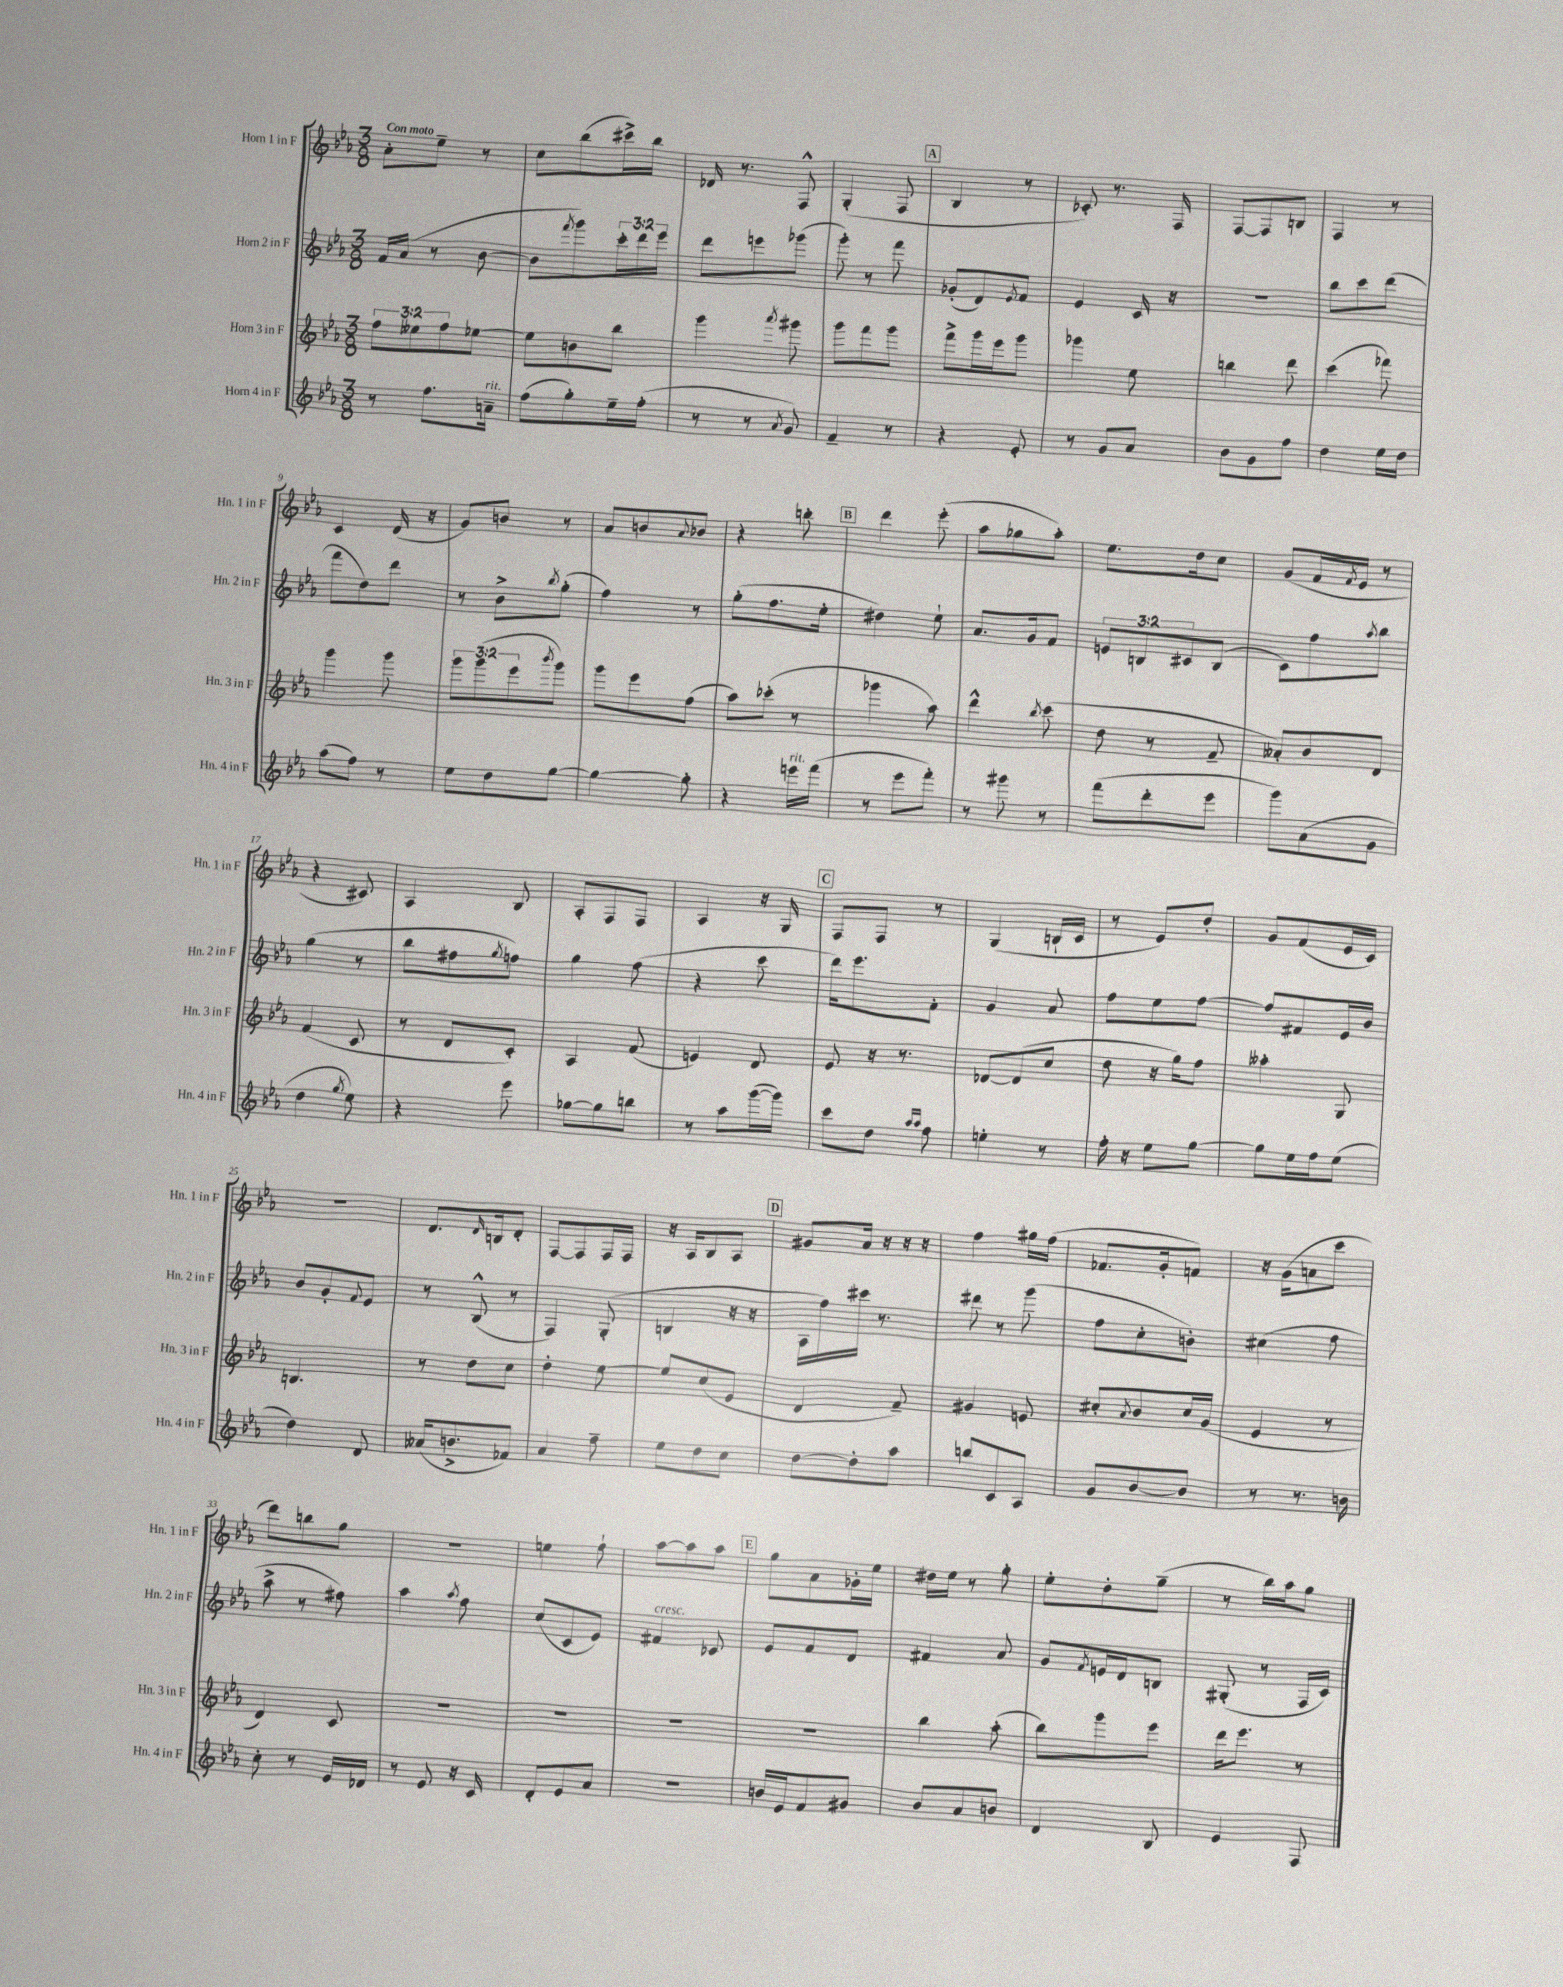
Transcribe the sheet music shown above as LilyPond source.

<<
\new StaffGroup <<
\new Staff = "s0" \with { instrumentName = "Horn 1 in F" shortInstrumentName = "Hn. 1 in F" } {
    \clef treble \key ees \major \numericTimeSignature \time 3/8 \tempo "Con moto"
    aes'8-. ees''8-- r8 |
    c''8 bes''8( cis'''16->) bes''16 |
    des'16 r8. f8-^ |
    g4-.( f8 |
    \mark \markup { \box "A" } bes4 r8 |
    ces'8-.) r8. f16 |
    f8~ f8 b8 |
    f4 r8 |
    c'4 d'16( r16 |
    g'8) b'8 r8 |
    aes'8 b'8 \appoggiatura { aes'8 } bes'8 |
    r4 b''8-. |
    \mark \markup { \box "B" } d'''4 ees'''8-.( |
    aes''8 ges''8 aes''8-.) |
    ees''8. d''16 c''8 |
    g'8( f'16 \acciaccatura { f'8 } ees'16 r8 |
    r4 cis'8) |
    aes4 bes8 |
    aes8-. f8 f8 |
    aes4 r16 g16 |
    \mark \markup { \box "C" } f8 f8 r8 |
    g4( b16-! c'16 |
    r8 ees'8) d''8-. |
    g'8 f'8( ees'16 c'16) |
    R4. |
    d'8. \grace { d'16 } b16 d'8-. |
    f8~ f8 f16 f16 |
    r16 aes16 bes8 aes8 |
    \mark \markup { \box "D" } gis'8 aes'16 r16 r16 r16 |
    f''4 gis''16 f''16( |
    fes'8. g'16-. f'8) |
    r16 g'16( a'8 c'''8 |
    d'''8) b''8 g''8 |
    R4. |
    e''4 f''8-! |
    aes''8~ aes''8 aes''8 |
    \mark \markup { \box "E" } g''8 aes'8 ges'16-. ees''16 |
    dis''16 ees''16 r8 g''8-. |
    ees''8-. d''8-. g''8--( |
    r8 bes''16) aes''16 g''8 \bar "|." |
}
\new Staff = "s1" \with { instrumentName = "Horn 2 in F" shortInstrumentName = "Hn. 2 in F" } {
    \clef treble \key ees \major \numericTimeSignature \time 3/8 \override Staff.TupletNumber.text = #tuplet-number::calc-fraction-text
    f'16 aes'16( r8 bes'8~ |
    bes'8 \acciaccatura { f'''8 } g'''8) \tuplet 3/2 { c'''16-. d'''16 ees'''16 } |
    d'''8 e'''8 ges'''8( |
    g'''8-.) r8 f'''8 |
    \mark \markup { \box "A" } ges'8-.( d'8) \acciaccatura { ees'8 } f'8 |
    ees'4 c'16 r16 |
    R4. |
    bes''8 c'''8 d'''8( |
    f'''8 d''8) d'''8 |
    r8 bes'8-> \acciaccatura { bes''8 } g''8-.( |
    f''4) r8 |
    g''8-.( f''8. ees''16-. |
    \mark \markup { \box "B" } dis''4) ees''8-! |
    aes'8. g'16 f'8 |
    \tuplet 3/2 { e'8 b8 cis'8 } b8( |
    c'8) f''8 \acciaccatura { aes''8 } bes''8 |
    g''4( r8 |
    bes''8 fis''8 \acciaccatura { g''8 } f''8) |
    g''4 f''8( |
    r4 c'''8 |
    \mark \markup { \box "C" } d'''16) ees'''8. f'8-. |
    g'4 aes'8 |
    f''8 ees''8 f''8~ |
    f''8 fis'8 ees'16 bes'16 |
    bes'8 g'8-. \appoggiatura { f'8 } ees'8 |
    r8 bes8-^( r8 |
    f4) g8-.( |
    b4 r16 r16 |
    \mark \markup { \box "D" } aes16 f''16) cis'''16 r8. |
    dis'''8 r8 g'''8( |
    f''8 c''8-. b'8-.) |
    cis''4( f''8 |
    aes''8-> r8 fis''8) |
    aes''4 \acciaccatura { aes''8 } f''8 |
    c''8( c'8 ees'8) |
    fis'4^\markup { \italic "cresc." } ces'8 |
    \mark \markup { \box "E" } ees'8 f'8 d'8 |
    fis'4 aes'8 |
    g'8 \acciaccatura { f'8 } e'16 d'16 b8 |
    gis8-.( r8 f16 c'16) \bar "|." |
}
\new Staff = "s2" \with { instrumentName = "Horn 3 in F" shortInstrumentName = "Hn. 3 in F" } {
    \clef treble \key ees \major \numericTimeSignature \time 3/8 \override Staff.TupletNumber.text = #tuplet-number::calc-fraction-text
    \tuplet 3/2 { f''8 eeses''8 f''8 } ees''8~ |
    ees''8 b'8 bes''8 |
    g'''4 \acciaccatura { aes'''8 } gis'''8 |
    g'''8 f'''8 g'''8 |
    \mark \markup { \box "A" } f'''8-> g'''16 ees'''16 g'''8 |
    ges'''4 ees''8 |
    b''4 d'''8 |
    c'''4( fes'''8) |
    g'''4 g'''8 |
    \tuplet 3/2 { g'''8 g'''8( ees'''8 } \acciaccatura { bes'''8 } g'''8) |
    g'''8 ees'''8 f''8( |
    aes''8) ces'''8-.( r8 |
    \mark \markup { \box "B" } ges'''4 aes''8) |
    d'''4-^ \acciaccatura { bes''8 } c'''8( |
    d''8 r8 f'8-- |
    aeses'8-.) bes'8 d'8 |
    f'4( c'8 |
    r8 d'8 c'8-.) |
    aes4 f'8( |
    e'4) d'8 |
    \mark \markup { \box "C" } ees'8 r16 r8. |
    des'8~ des'8( c''8 |
    d''8 r16 g''16) f''8 |
    aeses''4-. g8 |
    b4. |
    r8 d''8 c''8 |
    d''4-. ees''8~ |
    ees''8 c''8( ees'8 |
    \mark \markup { \box "D" } d'4 f'8--) |
    gis'4 e'8 |
    cis''8-. \acciaccatura { aes'8 } bes'8 cis''16 g'16( |
    ees'4 r8 |
    d'4) c'8 |
    R4. |
    R4. |
    R4. |
    \mark \markup { \box "E" } R4. |
    bes''4 aes''8-.( |
    bes''8) g'''8 ees'''8 |
    d'''16 ees'''8. r8 \bar "|." |
}
\new Staff = "s3" \with { instrumentName = "Horn 4 in F" shortInstrumentName = "Hn. 4 in F" } {
    \clef treble \key ees \major \numericTimeSignature \time 3/8
    r8 f''8. a'16--^\markup { \italic "rit." } |
    f''8( g''8-.) ees''16-- f''16-.( |
    r8 r8 \acciaccatura { aes'8 } g'8) |
    f'4-- r8 |
    \mark \markup { \box "A" } r4 ees'8-. |
    r8 g'8 aes'8 |
    bes'8 g'8 f''8 |
    d''4 ees''16 d''16 |
    aes''8( f''8) r8 |
    ees''8 d''8 g''8~ |
    g''4~ g''8-. |
    r4 e'''16^\markup { \italic "rit." } f'''16( |
    \mark \markup { \box "B" } r8 ees'''8 f'''8-.) |
    r8 gis'''8 r8 |
    f'''8( d'''8-. ees'''8 |
    g'''8) aes'8( g'8 |
    d''4 \acciaccatura { g''8 } ees''8) |
    r4 ees'''8 |
    ges''8~ ges''8 b''8 |
    r8 aes''8 g'''16~( g'''16) |
    \mark \markup { \box "C" } c'''8 d''8 \grace { aes''16 aes''16 } f''8 |
    e''4-. r8 |
    f''16-. r16 ees''8 g''8~ |
    g''8 ees''16 f''16 ees''8( |
    d''4) d'8 |
    aeses'16( b'8.-> fes'8) |
    aes'4 f''8-- |
    ees''8 d''8 c''8 |
    \mark \markup { \box "D" } d''8~ d''8-. aes''8 |
    b''8 c'8 aes8 |
    g'8 bes'8~ bes'8 |
    r8 r8. b'16 |
    c''8-. r8 ees'16 des'16 |
    r8 ees'8 r16 c'16 |
    d'8-. ees'8 aes'8 |
    R4. |
    \mark \markup { \box "E" } b'16 ees'16 f'8 gis'8 |
    bes'8 aes'8 b'8 |
    d'4 bes8 |
    ees'4 f8 \bar "|." |
}
>>
>>
